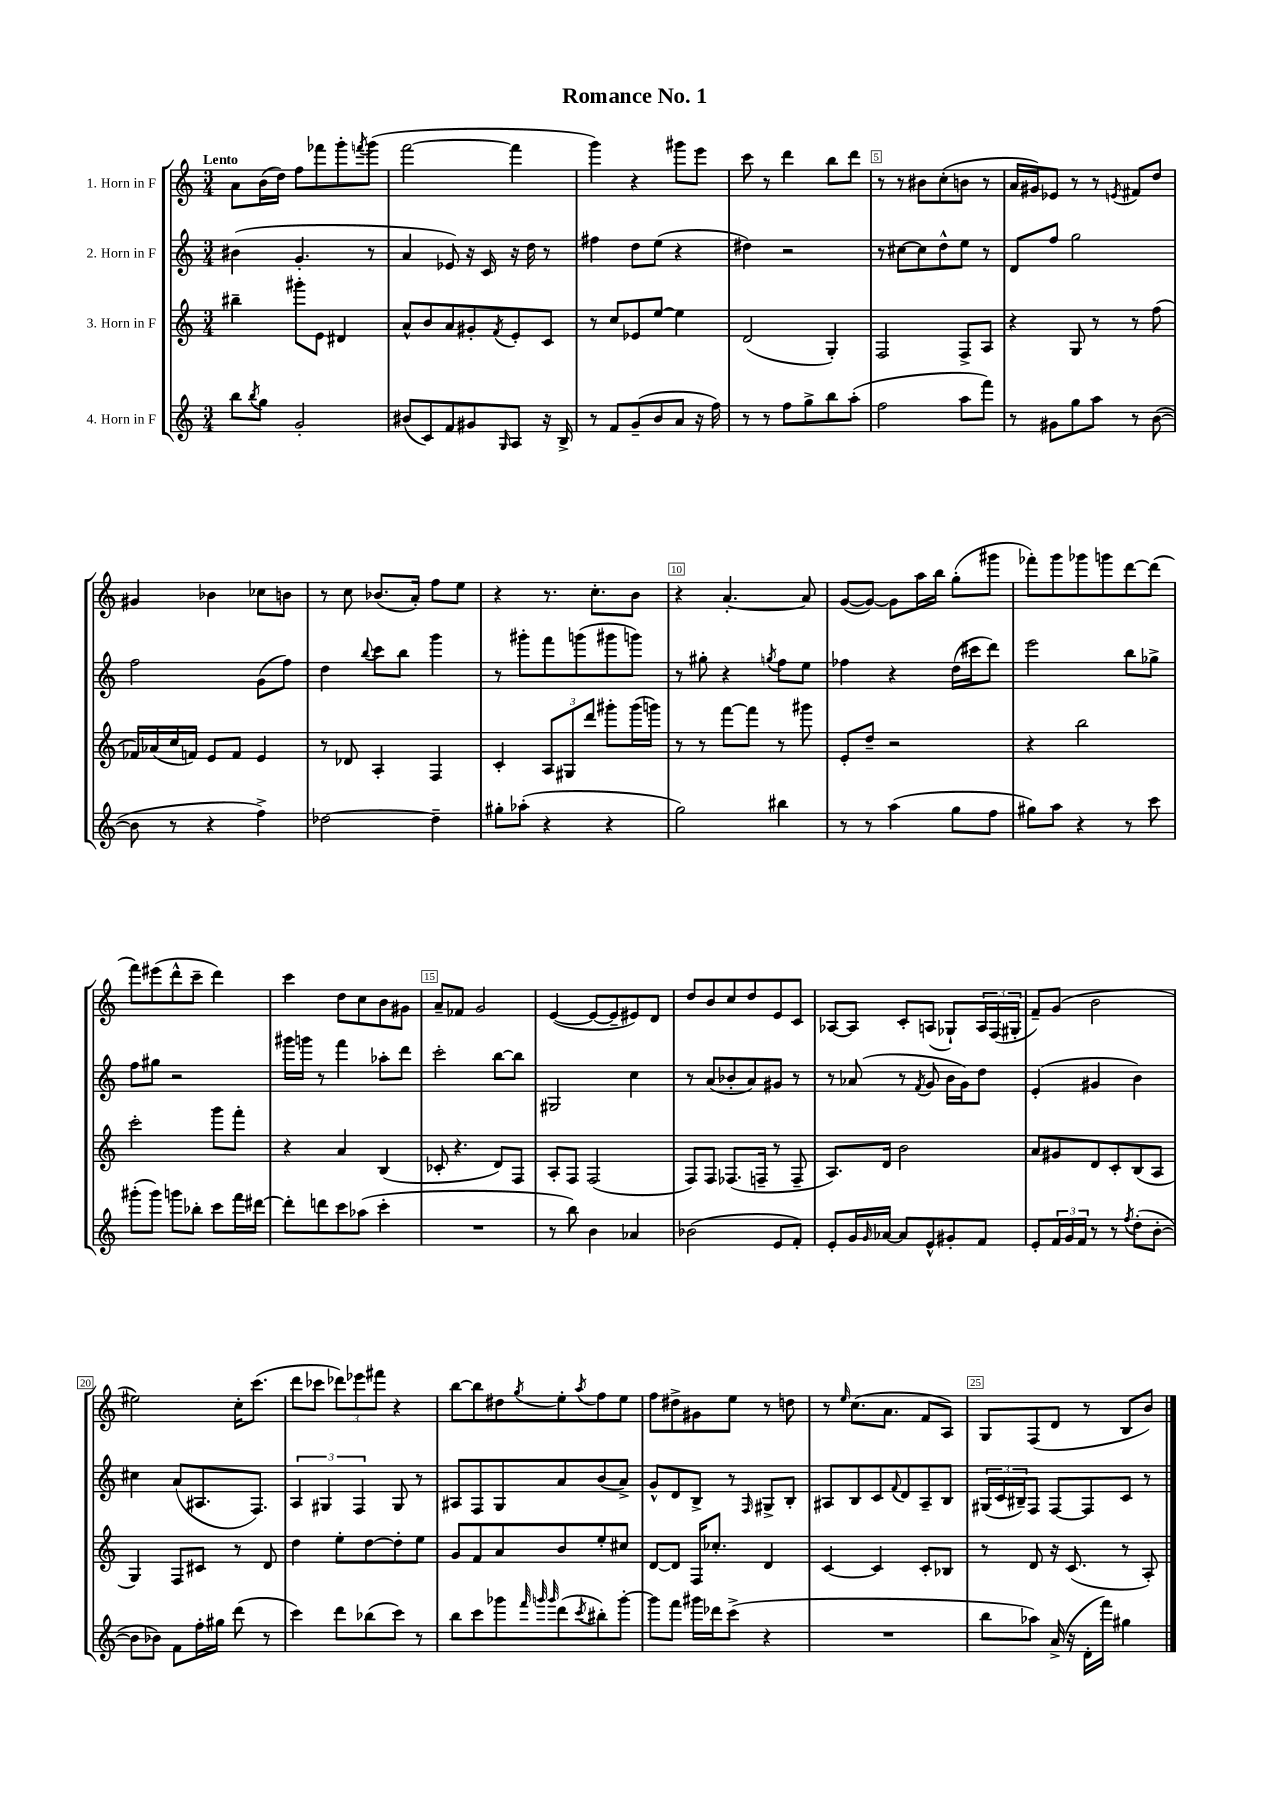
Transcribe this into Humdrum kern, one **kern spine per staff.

**kern	**kern	**kern	**kern
*staff4	*staff3	*staff2	*staff1
*clefG2	*clefG2	*clefG2	*clefG2
*k[]	*k[]	*k[]	*k[]
*M3/4	*M3/4	*M3/4	*M3/4
8bb	4bb#~	(4b#	8a
8qbb	.	.	.
8gg	.	.	(16b
.	.	.	16dd)
2g'	8ggg#'	4.g'	8ff
.	8e	.	8fff-
.	4d#	.	8ggg'
.	.	.	8qfff
.	.	8r	(8ggg
=	=	=	=
(8b#	8a^^	4a	[2fff
8c)	8b	.	.
8f	8a	8e-)	.
8g#	8g#'	16r	.
.	.	16c	.
16qqG	8qf	.	.
8A	8e'	16r	4fff]
.	.	16dd	.
16r	8c	8r	.
16B^	.	.	.
=	=	=	=
8r	8r	4ff#	4ggg)
8f	8cc	.	.
(8g~	8e-	8dd	4r
8b	[8ee	(8ee	.
8a	4ee]	4r	8ggg#
16r	.	.	8eee
16ff)	.	.	.
=	=	=	=
8r	(2d	4dd#)	8ccc
8r	.	.	8r
8ff	.	2r	4ddd
8gg^	.	.	.
8bb	4G')	.	8bb
(8aa'	.	.	8ddd
=	=	=	=
2ff	2F	8r	8r
.	.	[8cc#	8r
.	.	8cc#]	8b#
.	.	8dd^^	(8cc'
8aa	8F^	8ee	8b
8fff)	8A	8r	8r
=	=	=	=
8r	4r	8d	16a
.	.	.	16g#)
8g#	.	8ff	8e-
8gg	8G	2gg	8r
8aa	8r	.	8r
.	.	.	8qe
8r	8r	.	8f#
([8b	(8ff	.	8dd
=	=	=	=
8b]	16f-)	2ff	4g#
.	(16a-	.	.
8r	16cc	.	.
.	16f)	.	.
4r	8e	.	4b-
.	8f	.	.
4ff^)	4e	(8g	8cc-
.	.	8ff)	8b
=	=	=	=
[2dd-	8r	4dd	8r
.	8d-	.	8cc
.	.	8qqbb	.
.	4A'	8ccc	(8.b-
.	.	8bb	.
.	.	.	16a')
4dd-~]	4F	4ggg	8ff
.	.	.	8ee
=	=	=	=
8gg#'	4c'	8r	4r
(8aa-'	.	8ggg#'	.
4r	12A	8fff	8.r
.	12G#	.	.
.	.	(8ggg	.
.	12ddd	.	.
.	.	.	8.cc'
4r	8ggg#'	8ggg#	.
.	(16ggg#	8ggg)	8b
.	16ggg)	.	.
=	=	=	=
2gg)	8r	8r	4r
.	8r	8gg#'	.
.	[8fff	4r	[4.a'
.	8fff]	.	.
.	.	8qgg	.
4bb#	8r	8ff	.
.	8ggg#	8ee	8a]
=	=	=	=
8r	8e'	4ff-	([8g
8r	8dd~	.	8g_)
(4aa	2r	4r	8g]
.	.	.	16aa
.	.	.	16bb
8gg	.	(16dd	(8gg'
.	.	16ccc#	.
8ff	.	8ddd)	8ggg#
=	=	=	=
8gg#)	4r	2eee	8fff-')
8aa	.	.	8ggg
4r	2bb	.	8ggg-
.	.	.	8ggg
8r	.	8bb	[8ddd
8ccc	.	8gg-^	(8ddd]
=	=	=	=
(8ggg#'	2ccc'	8ff	8fff)
8ggg#)	.	8gg#	(8eee#
8ggg	.	2r	8ddd^^
8bb-'	.	.	8ccc~
8ccc	8ggg	.	4ddd)
16fff	8fff'	.	.
[16ddd#	.	.	.
=	=	=	=
8ddd#']	4r	16ggg#	4ccc
.	.	16ggg	.
8ddd	.	8r	.
8ccc	4a	4fff	8dd
(8aa-	.	.	8cc
4ccc'	(4B	8aa-'	8b
.	.	8ddd	8g#
=	=	=	=
2.r	8c-'	2ccc'	8a~
.	4.r	.	8f-
.	.	.	2g
.	8d)	[8bb	.
.	8F	8bb]	.
=	=	=	=
8r	8A'	2G#	([4e
8bb)	8F	.	.
4b	(2F	.	8e_
.	.	.	8e~]
4a-	.	4cc	8e#)
.	.	.	8d
=	=	=	=
(2b-	8F)	8r	8dd
.	8F	(8a	8b
.	(8.F-	8b-'	8cc
.	.	8a)	8dd
.	16F~	.	.
8e	8r	8g#	8e
8f')	8F~	8r	8c
=	=	=	=
8e'	8.A)	8r	[8A-
16g	.	(8a-	8A-]
16qqg	.	.	.
[16a-	16d	.	.
8a-]	2b	8r	8c'
.	.	8qf	.
8e^^	.	8g	(8A
8g#'	.	16b	8G-`)
.	.	16g)	.
8f	.	8dd	24A
.	.	.	(24F
.	.	.	24G#'
=	=	=	=
8e'	8a	(4e'	8f~)
24f	8g#	.	(8g
24g	.	.	.
24f	.	.	.
8r	8d	4g#	2b
8r	8c'	.	.
8qff	.	.	.
(8dd'	(8B	4b)	.
[8b'	8A	.	.
=	=	=	=
8b]	4G)	4cc#	2ee#)
8b-)	.	.	.
8f	8F	(8a	.
16ff'	8c#	8.A#	.
16gg#	.	.	.
(8ddd	8r	.	16cc'
.	.	8.F)	(8.ccc
8r	8d	.	.
=	=	=	=
4ccc)	4dd	6A	8ddd
.	.	.	8ccc-
.	.	6G#	.
8ddd	8ee'	.	12ddd-)
.	.	6F	12eee-
(8bb-	[8dd	.	.
.	.	.	12fff#
8ccc)	8dd']	8G#	4r
8r	8ee	8r	.
=	=	=	=
8bb	8g	8A#	[8bb
8ccc	8f	8F	8bb]
8ggg-	8a	8G	8dd#
32qqfff	.	.	.
32qqggg	.	.	.
32qqggg	.	.	8qgg
(8ddd	8b	8a	8ee'
8qccc	.	.	8qaa
8bb#')	8ee'	(8b	8ff
[8ggg'	8cc#	8a^)	8ee
=	=	=	=
8ggg]	[8d	8g^^	8ff
8fff	8d]	8d	8dd#^
16ggg#	16F	8B^	8g#
16ddd-	8.cc-'	.	.
(8ccc^	.	8r	8ee
.	.	16qqF	.
4r	4d	8G#^	8r
.	.	8B'	8dd
=	=	=	=
2.r	[4c	8A#	8r
.	.	.	16qqee
.	.	8B	(8.cc
.	4c]	8c	.
.	.	.	8.a
.	.	8qqf	.
.	.	8d	.
.	8c'	8A#~	8f
.	8B-	8B	8A)
=	=	=	=
8bb	8r	(24G#	8G
.	.	24c	.
.	.	24B#~)	.
8aa-)	8d	8F	(8F
(16a^	16r	[8F	8d
16r	(8.c	.	.
16d'	.	8F]	8r
16fff)	.	.	.
4gg#	8r	8c	8B
.	8A')	8r	8b)
==	==	==	==
*-	*-	*-	*-
